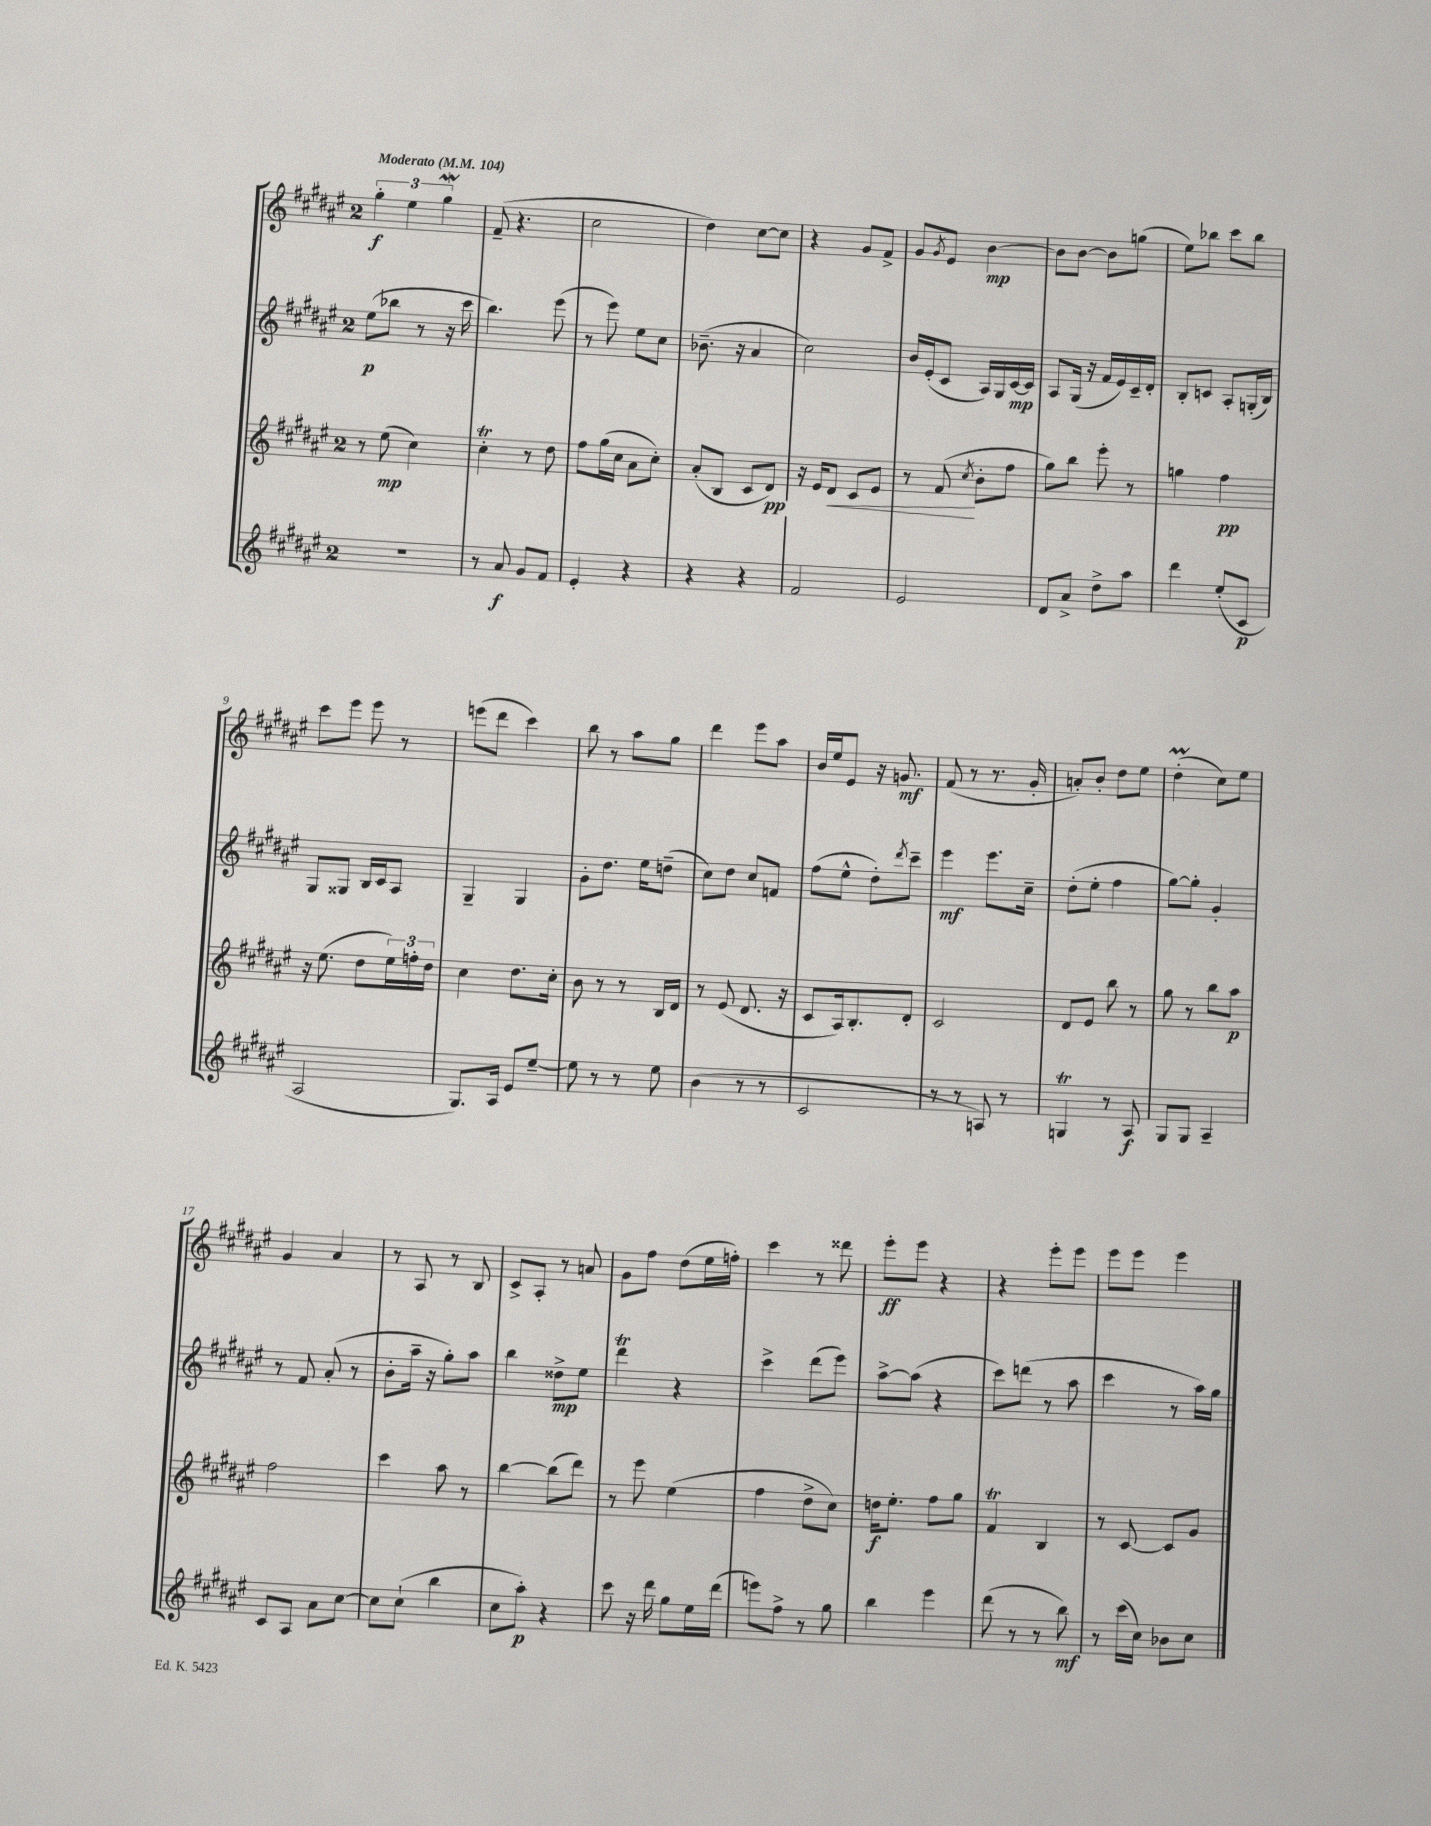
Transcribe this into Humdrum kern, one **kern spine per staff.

**kern	**kern	**kern	**kern
*staff4	*staff3	*staff2	*staff1
*clefG2	*clefG2	*clefG2	*clefG2
*k[f#c#g#d#a#e#]	*k[f#c#g#d#a#e#]	*k[f#c#g#d#a#e#]	*k[f#c#g#d#a#e#]
*M2/4	*M2/4	*M2/4	*M2/4
*MM104	*MM104	*MM104	*MM104
2r	8r	(8ee#	6gg#'
.	(8ee#	8bb-	.
.	.	.	6ee#
.	4cc#)	8r	.
.	.	.	6gg#
.	.	16r	.
.	.	16ccc#	.
=	=	=	=
8r	4cc#'	4.bb)	(8f#~
8a#	.	.	4.r
8g#	8r	.	.
8f#	8dd#	(8eee#	.
=	=	=	=
4e#'	8ff#	8r	2cc#
.	(16gg#	8eee#)	.
.	16cc#	.	.
4r	8a#	8ee#	.
.	8cc#')	8cc#	.
=	=	=	=
4r	(8a#'	(8.b-~	4dd#)
.	8B	.	.
.	.	16r	.
4r	8c#	4a#	[8cc#
.	8d#)	.	8cc#]
=	=	=	=
2f#	16r	2cc#)	4r
.	16e#	.	.
.	8d#	.	.
.	8c#	.	8g#
.	8e#	.	8f#^
=	=	=	=
2e#	8r	16b	8g#
.	.	(16e#'	.
.	.	.	8qg#
.	(8f#	8c#	8e#
.	8qcc#	.	.
.	8b'	16A#)	[4b
.	.	16G#	.
.	8ff#	[16c#	.
.	.	16c#]	.
=	=	=	=
8d#	8gg#)	8A#	8b]
8a#^	8bb	(16G#	[8b
.	.	16r	.
8dd#^	8eee#'	16f#	8b]
.	.	16e#)	.
8aa#	8r	16c#~	(8gg
.	.	16d#'	.
=	=	=	=
4ddd#	4gg	8B'	8ee#)
.	.	8c	8bb-
(8ee#'	4ff#	8A#'	8ccc#
8c#	.	(16G'	8bb-
.	.	16B)	.
=	=	=	=
2A#	16r	8G#	8ccc#
.	(8.ee#	.	.
.	.	8G##	8eee#
.	8dd#	16B	8eee#
.	.	16c#	.
.	24ee#)	8A#	8r
.	24ff'	.	.
.	24dd#	.	.
=	=	=	=
8.G#)	4cc#	4G#~	(8eee
.	.	.	8ddd#
16A#	.	.	.
8e#	8.dd#	4G#	4ccc#)
[8ee#~	.	.	.
.	16cc#'	.	.
=	=	=	=
8ee#]	8b	8g#'	8bb
8r	8r	8.dd#	8r
8r	8r	.	8aa#
.	.	16ee#	.
8ee#	16B	(8dd~	8gg#
.	16d#	.	.
=	=	=	=
(4b	8r	8cc#)	4ddd#
.	(8e#	8dd#	.
8r	8.d#	8cc#	8eee#
8r	.	8f	8aa#
.	16r	.	.
=	=	=	=
2c#	8c#	(8ff#	16b
.	.	.	16ee#
.	16A#)	8ee#^^	8e#
.	8.B'	.	.
.	.	8dd#')	16r
.	.	.	8.g
.	.	8qddd#	.
.	8d#'	8ccc#~	.
=	=	=	=
8r	2c#	4eee#	(8f#
8r	.	.	8r
8A)	.	8.eee#	8.r
8r	.	.	.
.	.	16cc#~	16g#'
=	=	=	=
4G	8d#	(8dd#'	8a')
.	8e#	8ee#'	8b'
8r	8bb	4ff#	8dd#
8A#	8r	.	8ee#
=	=	=	=
8G#	8gg#	[8gg#)	(4dd#'
8G#	8r	8gg#']	.
4A#~	8bb	4g#'	8cc#)
.	8aa#	.	8ee#
=	=	=	=
8c#	2ff#	8r	4g#
8A#	.	8f#	.
8a#	.	(8a#'	4a#
[8cc#	.	8r	.
=	=	=	=
8cc#]	4ccc#	8b'	8r
(8cc#`	.	16aa#~	8A#
.	.	16r	.
4bb	8aa#	8gg#')	8r
.	8r	8aa#	8B
=	=	=	=
8cc#	[4bb	4bb	8c#^
8aa#')	.	.	8A#'
4r	(8bb]	8dd##^	8r
.	8ddd#)	8ee#	8a
=	=	=	=
8ccc#	8r	4ddd#	8g#
16r	8eee#	.	8ff#
16ddd#	.	.	.
8gg#	(4ee#	4r	(8dd#
16ee#	.	.	16ee#
(16ddd#	.	.	16ff')
=	=	=	=
8eee)	4ff#	4ccc#^	4ccc#
8ff#^	.	.	.
8r	8dd#^	(8ddd#	8r
8gg#	8cc#)	8eee#)	8ddd##
=	=	=	=
4bb	16dd	[8aa#^	8eee#'
.	8.ee#'	.	.
.	.	(8aa#]	8eee#
4eee#	8ff#	4r	4r
.	8gg#	.	.
=	=	=	=
(8ddd#	4f#	8ccc#)	4r
8r	.	(8ddd	.
8r	4B	8r	8eee#'
8bb)	.	8aa#	8eee#
=	=	=	=
8r	8r	4ccc#	8eee#
(16ccc#	[8c#	.	8eee#
16cc#)	.	.	.
8b-	8c#]	8r	4eee#
8cc#	8g#	16aa#)	.
.	.	16gg#	.
==	==	==	==
*-	*-	*-	*-
